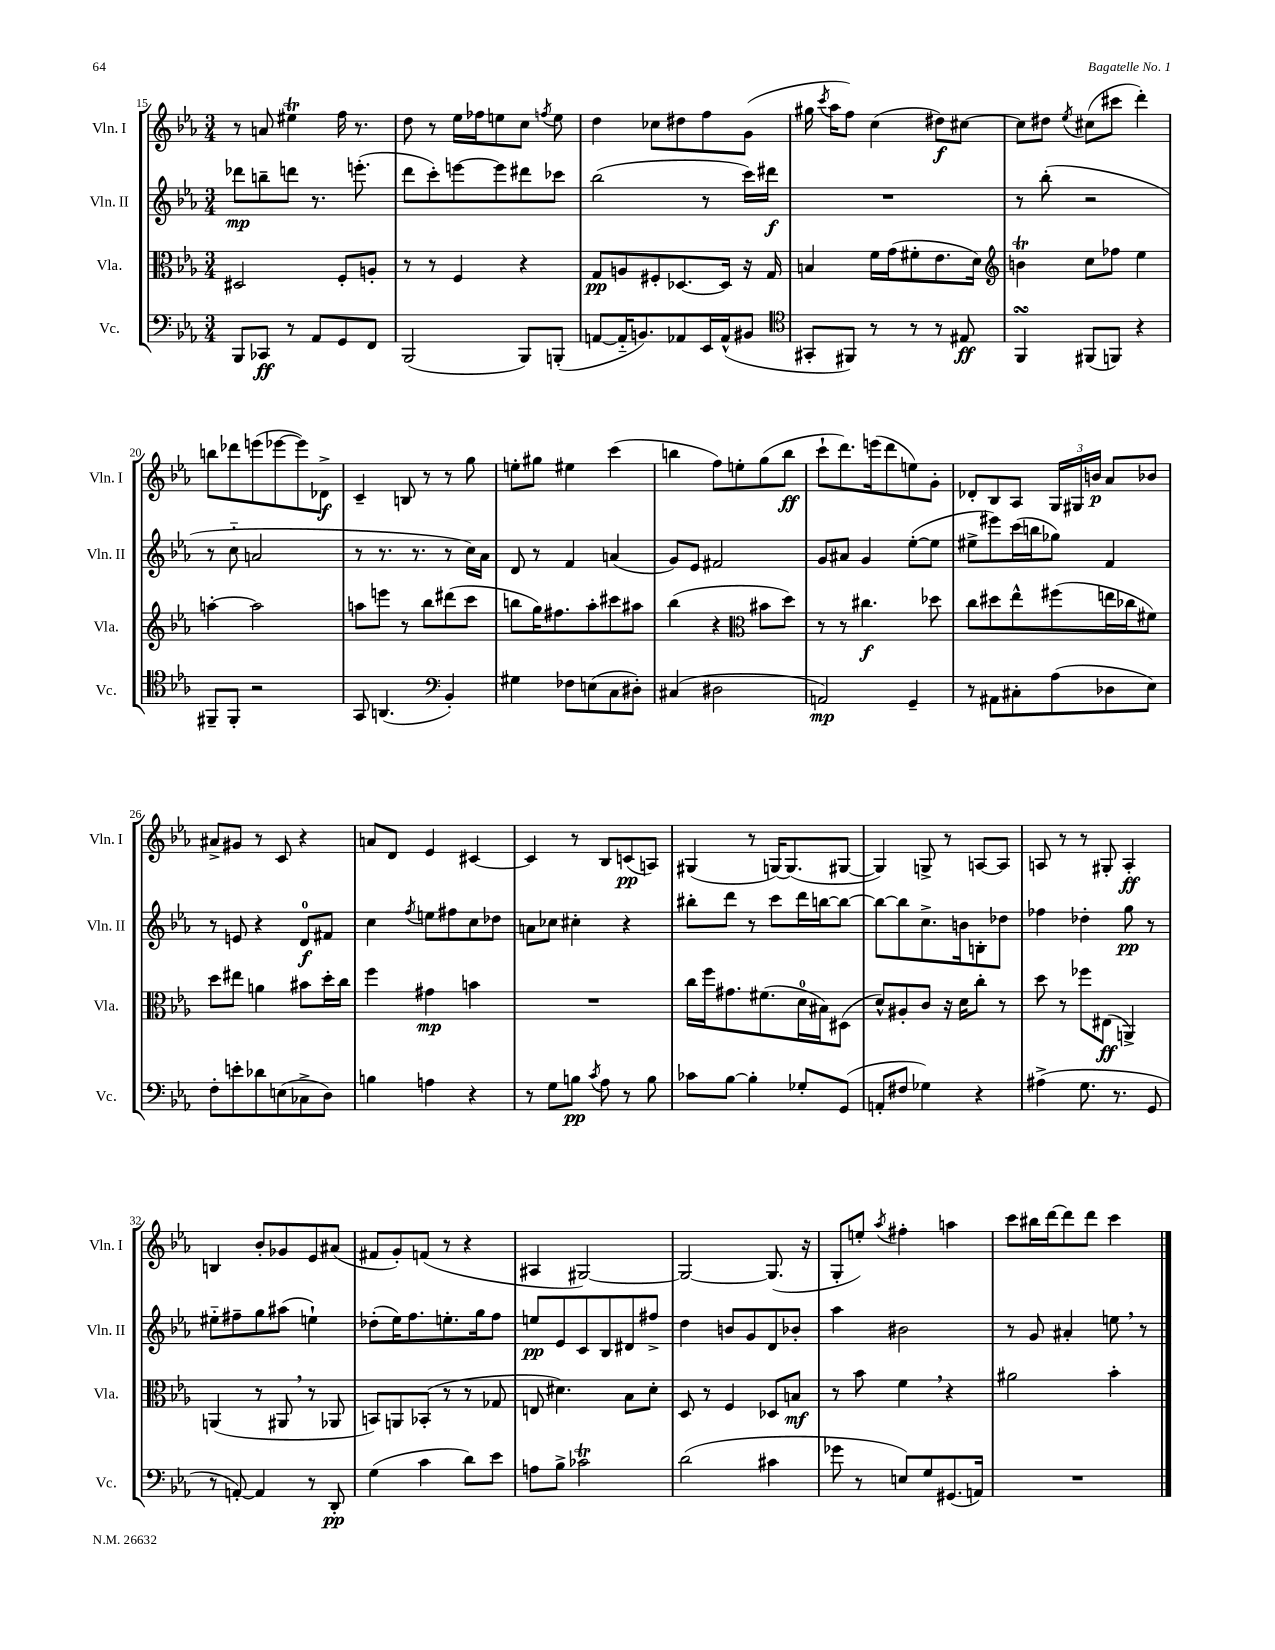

**kern	**kern	**kern	**kern
*staff4	*staff3	*staff2	*staff1
*clefF4	*clefC3	*clefG2	*clefG2
*k[b-e-a-]	*k[b-e-a-]	*k[b-e-a-]	*k[b-e-a-]
*M3/4	*M3/4	*M3/4	*M3/4
8BBB-	2D#	8ddd-	8r
8CC-	.	8bb~	8a
8r	.	8ddd	4ee#
8AA-	.	8.r	.
8GG	8F'	.	16ff
.	.	(8.eee'	8.r
8FF	8A'	.	.
=	=	=	=
(2BBB-	8r	8ddd	8dd
.	8r	8ccc')	8r
.	4F	[8eee	16ee-
.	.	.	16ff-
.	.	8eee]	8ee
8BBB-)	4r	8ddd#	8cc
.	.	.	8qff
(8BBB'	.	8ccc-	8ee
=	=	=	=
[8AA	8G	(2bb-	4dd
16AA'~]	8A	.	.
8.BB)	.	.	.
.	8F#'	.	8cc-
8AA-	[8.D-	.	8dd#
16EE-	.	8r	8ff
(16AA-^^	16D-]	.	.
8BB#	16r	16ccc)	(8g
.	16G	16ddd#	.
=	=	=	=
*clefC4	*	*	*
8GG#'	4B	2.r	16gg#
.	.	.	8qccc
.	.	.	16aa-
8FF#)	.	.	8ff)
8r	16f	.	(4cc
.	(16g	.	.
8r	8f#'	.	.
8r	8.e-	.	8dd#)
8E#	.	.	[8cc#
.	16d)	.	.
=	=	=	=
*	*clefG2	*	*
4FF	4b	8r	8cc#]
.	.	(8bb-'	8dd#
.	.	.	8qee-
(8FF#	8cc	2r	(8cc#
8FF)	8ff-	.	8ccc#
4r	4ee-	.	4ddd')
=	=	=	=
8FF#~	[4aa'	8r	8bb
8FF#'	.	8cc'~	8ddd-
2r	2aa]	2a	(8eee
.	.	.	[8eee-
.	.	.	8eee-])
.	.	.	8d-^
=	=	=	=
8GG	8aa	8r	4c~
(4.AA	8eee	8.r	.
.	8r	.	8B
.	.	8.r	.
.	8bb-	.	8r
*clefF4	*	*	*
4BB-')	(8ddd#	8r	8r
.	8ccc	16cc)	8gg
.	.	16a-	.
=	=	=	=
4G#	8bb	8d	8ee'
.	16gg)	8r	8gg#
.	8.ff#	.	.
8F-	.	4f	4ee#
(8E	8aa-'	.	.
8C	8ccc#	(4a	(4ccc
8D#')	8aa#	.	.
=	=	=	=
(4C#	(4bb-	8g)	4bb
.	.	8e-	.
2D#	4r	2f#	8ff)
.	.	.	8ee'
*	*clefC3	*	*
.	8b#	.	(8gg
.	8dd)	.	8bb
=	=	=	=
2AA)	8r	8g	8ccc`
.	8r	8a#	8.ddd)
.	4.cc#	4g	.
.	.	.	(16eee
.	.	.	8ddd
4GG~	.	([8ee-'	8ee)
.	8dd-	8ee-]	8g'
=	=	=	=
8r	8cc	8ee#^	8d-'
8AA#	8dd#	8eee#)	8B-
8C#'	8ee-^^	(16ccc	8A-
.	.	16bb	.
(8A-	(8ff#	8gg-)	24G
.	.	.	24G#
.	.	.	24b
8D-	16ee	4f	8a-
.	16cc-	.	.
8E-)	8f#)	.	8b-
=	=	=	=
8F'	8dd	8r	8a#^
8e'	8ee#	8e	8g#
8d-	4a	4r	8r
(8E	.	.	8c
8C-^	8b#	8d	4r
8D)	16dd'	8f#	.
.	16cc	.	.
=	=	=	=
4B	4ff	4cc	8a
.	.	.	8d
.	.	8qff	.
4A	4g#	8ee	4e-
.	.	8ff#	.
4r	4b	8cc	[4c#
.	.	8dd-	.
=	=	=	=
8r	2.r	8a	4c#]
8G	.	8cc-	.
8B	.	4cc#'	8r
8qc	.	.	.
8A-	.	.	8B-
8r	.	4r	(8c
8B	.	.	8A)
=	=	=	=
8c-	16cc	8bb#'	(4G#
.	16ff	.	.
[8B-	8.g#	8ddd	.
4B-']	.	8r	8r
.	(8.f#	.	.
.	.	8ccc	[16G)
.	.	.	(8.G]
8G-'	16d	16ddd	.
.	16B#)	[16bb	.
(8GG	(8D#	8bb_	[8G#
=	=	=	=
8AA'	8d^^)	8bb_	4G#])
8F#	8A#'	8bb]	.
4G-)	8c	8.cc^	8G^
.	16r	.	8r
.	16d	16b	.
4r	8cc'	8B'	[8A
.	8r	8dd-	8A]
=	=	=	=
(4A#^	8dd	4ff-	8A
.	8r	.	8r
8.G	8ff-	4dd-'	8r
.	(8E#	.	8G#'
8.r	.	.	.
.	4AA^)	8gg	4A'
8GG	.	8r	.
=	=	=	=
8r	(4AA	8ee#'~	4B
[8AA')	.	8ff#~	.
4AA]	8r	8gg	8b-'
.	8AA#	(8aa#	8g-
8r	8r	4ee`)	8e-
8DD'	8AA-	.	(8a#
=	=	=	=
(4G	8BB)	(8dd-'	8f#
.	8AA	16ee-)	8g')
.	.	8.ff	.
4c	(8BB-'	.	(8f
.	8r	8.ee'	8r
8d)	8r	.	4r
.	.	16gg	.
8e-	8G-	8ff	.
=	=	=	=
8A	8E	8ee	4A#
8B-^	4.d#)	8e-	.
2c-	.	8c	[2G#)
.	.	8B-	.
.	8B-	8d#	.
.	8d#'	8ff#^	.
=	=	=	=
(2d	8D	4dd	2G#_
.	8r	.	.
.	4F	8b	.
.	.	8g	.
4c#	8D-	8d	(8.G#]
.	8B	8b-'	.
.	.	.	16r
=	=	=	=
8g-	8r	4aa-	8G'
8r	8b-	.	8ee')
.	.	.	8qaa-
8E)	4f	2b#	4ff#'
8G	.	.	.
(8.GG#	4r	.	4aa
16AA)	.	.	.
=	=	=	=
2.r	2a#	8r	8ccc
.	.	8g	16bb#
.	.	.	[16ddd
.	.	4a#'	8ddd]
.	.	.	8ddd
.	4b-'	8ee	4ccc
.	.	8r	.
==	==	==	==
*-	*-	*-	*-
